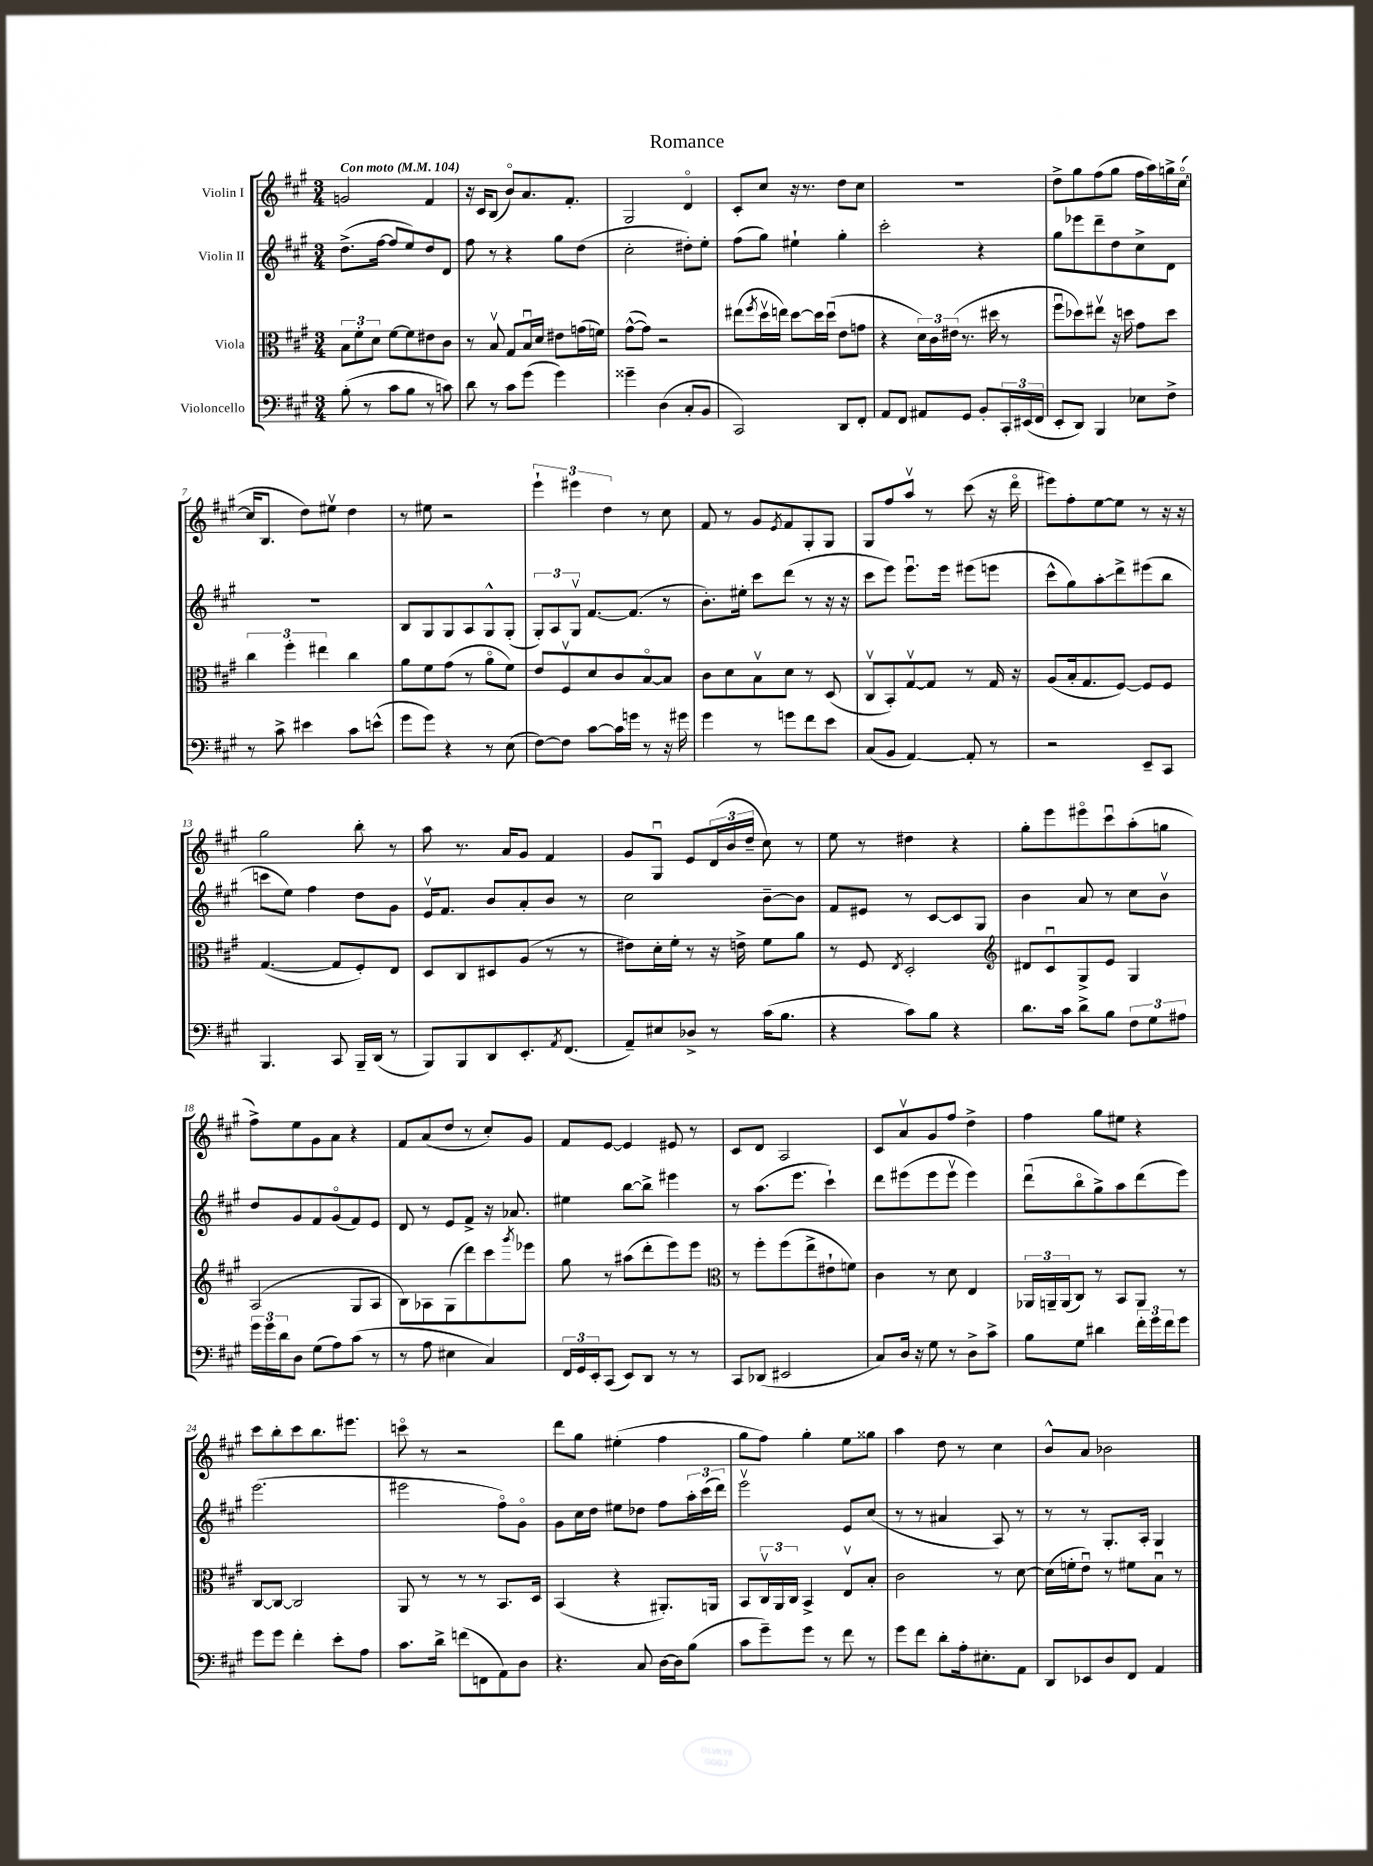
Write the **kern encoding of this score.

**kern	**kern	**kern	**kern
*staff4	*staff3	*staff2	*staff1
*clefF4	*clefC3	*clefG2	*clefG2
*k[f#c#g#]	*k[f#c#g#]	*k[f#c#g#]	*k[f#c#g#]
*M3/4	*M3/4	*M3/4	*M3/4
*MM104	*MM104	*MM104	*MM104
(8B'	12B	(8.dd^	2g
.	12f#'	.	.
8r	.	.	.
.	12d	.	.
.	.	[16ff#	.
8c#	[8f#	8ff#]	.
8B	8f#]	8ee)	.
8r	8e#	8dd	4f#
8c)	8c#	8d	.
=	=	=	=
8d	8r	8ff#	16r
.	.	.	16c#
8r	8Bv	8r	(8B
8c#	8G#	4r	8bo)
(8g#	16Bu	.	8.a
.	16d	.	.
4g#)	8e#	8gg#	.
.	.	.	8.f#'
.	(16g	(8dd	.
.	16f)	.	.
=	=	=	=
4g##~	([8g#^^	2cc#'	2G#
.	8g#])	.	.
(4D	2r	.	.
8C#'	.	8dd#')	4do
8BB	.	8ee'	.
=	=	=	=
2CC#)	(8ee#	(8ff#	8c#'
.	8qff#	.	.
.	16ddv	8gg#)	8cc#
.	16ee)	.	.
.	[8dd	4ee#`	16r
.	.	.	8.r
.	16dd]	.	.
.	(16ddu	.	.
8DD	8e	4gg#'	8dd
8FF#'	8g	.	8cc#
=	=	=	=
8AA	4r	2ccc#'	2.r
8FF#	.	.	.
8AA#	24d)	.	.
.	24c#	.	.
.	(24e#	.	.
8GG#	8.r	.	.
8BB'	.	4r	.
.	16dd#	.	.
24CC#'	8r	.	.
(24EE#	.	.	.
24FF#	.	.	.
=	=	=	=
8EE'	8ff#u	8gg#	8dd^
8DD)	8dd-)	8eee-	8gg#
4BBB	8ee#v	8ddd~	(8ff#
.	16r	8dd	8gg#
.	16dd	.	.
8E-	8g#	8cc#^	16ff#
.	.	.	16aa)
8F#^	8dd	8d	16gg^
.	.	.	([16cc#o
=	=	=	=
8r	6cc#	2.r	16cc#]
.	.	.	8.B
8c#^	.	.	.
.	6ff#'	.	.
4e#	.	.	8dd)
.	6ee#	.	.
.	.	.	8ee#v
8c#	4cc#	.	4dd
(8e^^	.	.	.
=	=	=	=
8g#	8a	8B	8r
8g#)	8f#	8G#	8ee#
4r	(8g#	8G#	2r
.	8r	8A	.
8r	8ao	8G#^^	.
(8E	8f#)	(8G#'	.
=	=	=	=
[8F#)	8e	12G#')	6eee`
.	.	12A	.
8F#]	8F#v	.	.
.	.	12G#v	6eee#
[8c#	8d	[8.f#	.
.	.	.	6dd
16c#]	8c#	.	.
16g	.	(8.f#]	.
8r	[8Bo	.	8r
16r	8B]	8r	8cc#
16g#	.	.	.
=	=	=	=
4g#	8c#	8.b')	8f#
.	8d	.	8r
.	.	16ee#'	.
8r	8Bv	8ccc#	8g#
.	.	.	8qe
8g	8d	(8ddd	8f#
8f#	8r	8r	8G#'
8e	(8D	16r	8G#
.	.	16r	.
=	=	=	=
(8C#	8C#v	8ccc#	8G#
8BB	8BB')	8eee)	8ff#
[4AA)	[8G#v	8.eeeu	8aav
.	8G#]	.	8r
.	.	16eee	.
8AA']	8r	(8eee#	(8ccc#
8r	16G#	8eee	16r
.	16r	.	16dddo
=	=	=	=
2r	(8A	8ccc#^^	8eee#)
.	16B'	8gg#)	8ff#'
.	8.G#	.	.
.	.	8aa'	[8ee
.	[8F#)	8ddd^	8ee]
8EE~	8F#]	(8eee#	8r
8CC#	8F#	8bb	16r
.	.	.	16r
=	=	=	=
4.BBB	([4.G#	8ccc	2gg#
.	.	8ee)	.
.	.	4ff#	.
8CC#	8G#]	.	.
16BBB~	8F#')	8dd	8bb'
(16DD	.	.	.
8r	8E	8g#	8r
=	=	=	=
8BBB)	8D	16ev	8aa
.	.	8.f#	.
8BBB	8C#	.	8.r
8DD	8D#	8b	.
.	.	.	16a
8.EE'	(8A	8a'	8g#
.	8r	8b	4f#
8qAA	.	.	.
(8.FF#	.	.	.
.	8r	8r	.
=	=	=	=
8AA~)	8e#)	2cc#	8g#
8E#	16d'	.	8G#u
.	16f#'	.	.
8D-^	8r	.	8e
8r	16r	.	(24d
.	.	.	24b
.	16e^	.	.
.	.	.	24dd~
(16c#	8f#	[8b~	8cc#)
8.B	.	.	.
.	8a	8b]	8r
=	=	=	=
4r	8r	8f#	8ee
.	8F#	8e#	8r
.	8qE	.	.
8c#)	2D'	8r	4dd#
8B	.	[8c#	.
4r	.	8c#]	4r
.	.	8G#	.
=	=	=	=
*	*clefG2	*	*
8.d	8d#	4b	8gg#'
.	8c#u	.	8eee
16c#	.	.	.
8d^	8G#^	8a	8eee#o
8B	8e	8r	8ccc#u
12F#	4G#	8cc#	(8aa'
12G#	.	.	.
.	.	8bv	8gg
12A#	.	.	.
=	=	=	=
24g#	(2A	8dd	8ff#^)
24g#	.	.	.
24d	.	.	.
8D	.	8g#	8ee
(8G#	.	8f#	8g#
8A)	.	(8g#o	8a
(8c#	8G#	8f#)	4r
8r	8A	8e	.
=	=	=	=
8r	8B)	8d	8f#
8A	8A-	8r	(8a
4E#	(8G#	8e	8dd
.	8ddd)	8f#^	8r
4C#)	8ccc#	16r	8cc#')
.	.	8.a-	.
.	8qggg#	.	.
.	8eee-	.	8g#
=	=	=	=
24FF#	8gg#	4ee#	8f#
24GG#	.	.	.
24EE'	.	.	.
(8CC#	8r	.	[8e
8EE)	(8aa#	[8bb	4e]
8DD	8ddd'	8bb^]	.
8r	8eee)	4eee#	8e#
8r	8eee	.	8r
=	=	=	=
*	*clefC3	*	*
8CC#	8r	8r	8c#
(8DD-	8ff#'	(8.aa	8d
2EE#	(8ff#	.	2A
.	.	8.eee	.
.	8ee^	.	.
.	8e#`	4ccc#`)	.
.	8f)	.	.
=	=	=	=
8C#)	4c#	8ddd	8c#
16D	.	(8eee#	8av
16r	.	.	.
8G#	8r	8eee#	8g#
8r	8d	8eee#v	8ff#
8D^	4E	4eee#)	4dd^
8c#^	.	.	.
=	=	=	=
8B	24AA-	(8dddu	4ff#
.	24AA~	.	.
.	(24AA	.	.
8G#	8C#)	8bbo	.
4d#	8r	8gg#^)	8gg#
.	8BB	8aa	8ee#
24f#'	8AA	(8ddd	4r
24g#	.	.	.
24f#	.	.	.
8g#	8r	8eee)	.
=	=	=	=
8g#	[8C#	(2.eee	8ccc#
8g#	8C#_	.	8bb'
4f#'	2C#]	.	8ccc#
.	.	.	8.bb
8e'	.	.	.
.	.	.	8.eee#
8A	.	.	.
=	=	=	=
8.c#	8AA	2eee#	8ccco
.	8r	.	8r
16d^	.	.	.
(8f	8r	.	2r
8FF	8r	.	.
8AA)	8.BB	8ff#o)	.
8D	.	8g#o	.
.	16D	.	.
=	=	=	=
4.r	(4BB	8g#	8ddd
.	.	16cc#	8gg#
.	.	16dd	.
.	4r	8ee#	(4ee#'
8C#	.	8dd-	.
[16D	8.AA#')	8ff#	4ff#
16D]	.	.	.
(8B	.	24aa'	.
.	.	(24ccc#	.
.	16AA	.	.
.	.	24ddd)	.
=	=	=	=
8c#	8BB	2eeev	8gg#
8g#~)	24C#v	.	8ff#)
.	24AA	.	.
.	24C#	.	.
8g#	4BB^	.	4gg#'
8r	.	.	.
8f#	8Ev	8e	8ee
8r	8B'	(8cc#	8gg##
=	=	=	=
8g#	2c#	8r	4aa
8f#	.	8r	.
8d'	.	4a#	8dd
16A'	.	.	8r
8.E#'	.	.	.
.	8r	8A)	4cc#
8AA	[8d	8r	.
=	=	=	=
8DD	(16d]	8r	8b^^
.	16f'	.	.
8EE-	8eu)	8r	8a
8D	8r	8.G#'	2b-
8FF#	8f#	.	.
.	.	16A'	.
4AA	8Bu	4G#	.
.	8r	.	.
==	==	==	==
*-	*-	*-	*-
